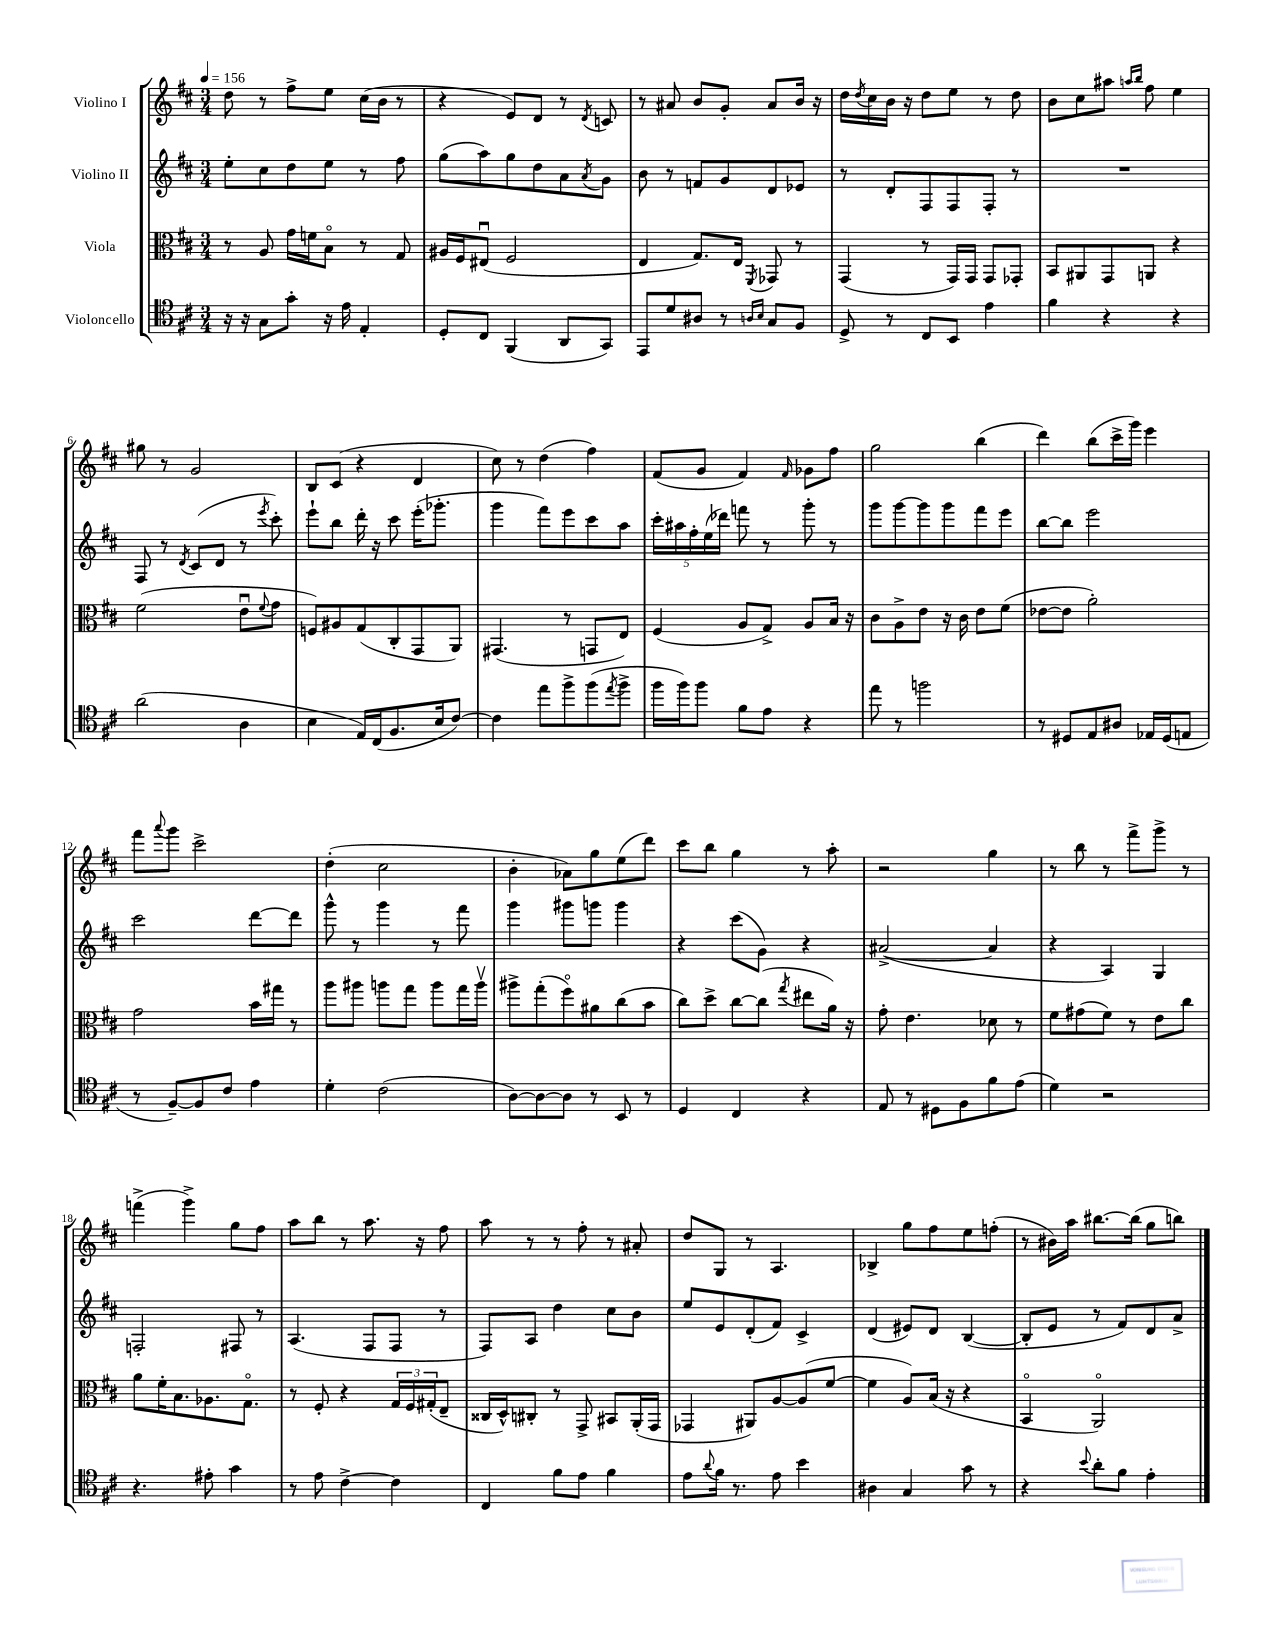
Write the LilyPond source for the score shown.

<<
\new StaffGroup <<
\new Staff = "s0" \with { instrumentName = "Violino I" } {
    \clef treble \key d \major \numericTimeSignature \time 3/4 \tempo 4 = 156
    d''8 r8 fis''8-> e''8 cis''16( b'16 r8 |
    r4 e'8) d'8 r8 \acciaccatura { d'8 } c'8 |
    r8 ais'8 b'8 g'8-. ais'8 b'16 r16 |
    d''16 \acciaccatura { d''8 } cis''16 b'16 r16 d''8 e''8 r8 d''8 |
    b'8 cis''8 ais''8 \grace { a''16 b''16 } fis''8 e''4 |
    gis''8 r8 g'2 |
    b8 cis'8( r4 d'4 |
    cis''8) r8 d''4( fis''4) |
    fis'8( g'8 fis'4) \grace { fis'16 } ges'8 fis''8 |
    g''2 b''4( |
    d'''4) b''8( cis'''16-> g'''16) e'''4 |
    fis'''8 \appoggiatura { a'''8 } g'''8 cis'''2-> |
    d''4-.( cis''2 |
    b'4-. aes'8) g''8 e''8( d'''8) |
    cis'''8 b''8 g''4 r8 a''8-. |
    r2 g''4 |
    r8 b''8 r8 fis'''8-> g'''8-> r8 |
    f'''4->( g'''4->) g''8 fis''8 |
    a''8 b''8 r8 a''8. r16 fis''8 |
    a''8 r8 r8 fis''8-. r8 ais'8-. |
    d''8 g8 r8 a4. |
    bes4-> g''8 fis''8 e''8 f''8-.( |
    r8 bis'16) a''16 bis''8.~ bis''16( g''8 b''8) \bar "|." |
}
\new Staff = "s1" \with { instrumentName = "Violino II" } {
    \clef treble \key d \major \numericTimeSignature \time 3/4
    e''8-. cis''8 d''8 e''8 r8 fis''8 |
    g''8( a''8) g''8 d''8 a'8 \acciaccatura { a'8 } g'8 |
    b'8 r8 f'8 g'8 d'8 ees'8 |
    r8 d'8-. fis8 fis8 fis8-. r8 |
    R2. |
    fis8 r8 \acciaccatura { d'8 } cis'8( d'8 r8 \acciaccatura { e'''8 } cis'''8-.) |
    e'''8-! b''8 d'''16-. r16 cis'''8 e'''16-.( ges'''8.-. |
    g'''4 fis'''8) e'''8 cis'''8 a''8 |
    \tuplet 5/4 { cis'''16-. ais''16 fis''16-. e''16( des'''16) } f'''8 r8 g'''8-. r8 |
    g'''8 g'''8~ g'''8 g'''8 fis'''8 e'''8 |
    b''8~ b''8 e'''2 |
    cis'''2 d'''8~ d'''8 |
    g'''8-^ r8 g'''4 r8 fis'''8 |
    g'''4 gis'''8 g'''8 g'''4 |
    r4 cis'''8( g'8) r4 |
    ais'2~->( ais'4 |
    r4 a4) g4 |
    f2-. fis8 r8 |
    a4.( fis8 fis8 r8 |
    fis8) a8 d''4 cis''8 b'8 |
    e''8 e'8 d'8-.( fis'8) cis'4-> |
    d'4( eis'8) d'8 b4~( |
    b8-. e'8 r8 fis'8) d'8 a'8-> \bar "|." |
}
\new Staff = "s2" \with { instrumentName = "Viola" } {
    \clef alto \key d \major \numericTimeSignature \time 3/4
    r8 a8 g'16 f'16 b8\flageolet r8 g8 |
    ais16 fis16 eis8\downbow( fis2 |
    e4 g8.) e16 \acciaccatura { fis,8 } ges,8 r8 |
    g,4( r8 g,16) g,16 g,8 ges,8-. |
    b,8 ais,8 g,8 a,8 r4 |
    fis'2( e'8\downbow \appoggiatura { fis'8 } g'8 |
    f8) ais8 g8( cis8-. g,8 a,8) |
    gis,4.( r8 g,8 e8) |
    fis4( a8 g8->) a8 b16 r16 |
    cis'8 a8-> e'8 r16 cis'16 e'8 fis'8( |
    ees'8~ ees'8 a'2-.) |
    g'2 b'16 gis''16 r8 |
    a''8 ais''8 a''8 g''8 a''8 g''16 a''16\upbow |
    ais''8-> g''8-.( fis''8\flageolet) ais'8 cis''8( b'8 |
    cis''8) d''8-> cis''8~ cis''8( \acciaccatura { g''8 } eis''8 a'16) r16 |
    g'8-. e'4. des'8 r8 |
    fis'8 gis'8( fis'8) r8 e'8 cis''8 |
    a'8 fis'16-. b8. aes8. g8.\flageolet |
    r8 fis8-. r4 \tuplet 3/2 { g16 fis16 gis16-.( } e8-- |
    cisis16 d16-^) cis8-. r8 g,8-> bis,8 a,16-.( g,16 |
    ges,4 ais,8) a8~ a8( fis'8~ |
    fis'4 a8) b16( r16 r4 |
    b,4\flageolet a,2\flageolet) \bar "|." |
}
\new Staff = "s3" \with { instrumentName = "Violoncello" } {
    \clef tenor \key d \major \numericTimeSignature \time 3/4
    r16 r16 g8 g'8-. r16 e'16 e4-. |
    d8-. cis8 fis,4( a,8 g,8) |
    e,8 d'8 ais8 r8 \grace { a16 b16 } g8 fis8 |
    d8-> r8 cis8 b,8 e'4 |
    fis'4 r4 r4 |
    a'2( a4 |
    b4 e16) cis16( fis8. b16 cis'8~) |
    cis'4 e''8 fis''8-> fis''8( \acciaccatura { e''8 } fis''8-> |
    fis''16 fis''16) fis''8 fis'8 e'8 r4 |
    e''8 r8 f''2 |
    r8 dis8 e8 ais8 ees16 dis16( e8 |
    r8 fis8~--) fis8 cis'8 e'4 |
    d'4-. cis'2( |
    a8~) a8~ a8 r8 b,8 r8 |
    d4 cis4 r4 |
    e8 r8 dis8 fis8 fis'8 e'8( |
    d'4) r2 |
    r4. eis'8-. g'4 |
    r8 e'8 cis'4~-> cis'4 |
    cis4 fis'8 e'8 fis'4 |
    e'8 \appoggiatura { a'8 } fis'16 r8. e'8 b'4 |
    ais4 g4 g'8 r8 |
    r4 \appoggiatura { b'8 } a'8-. fis'8 e'4-. \bar "|." |
}
>>
>>
